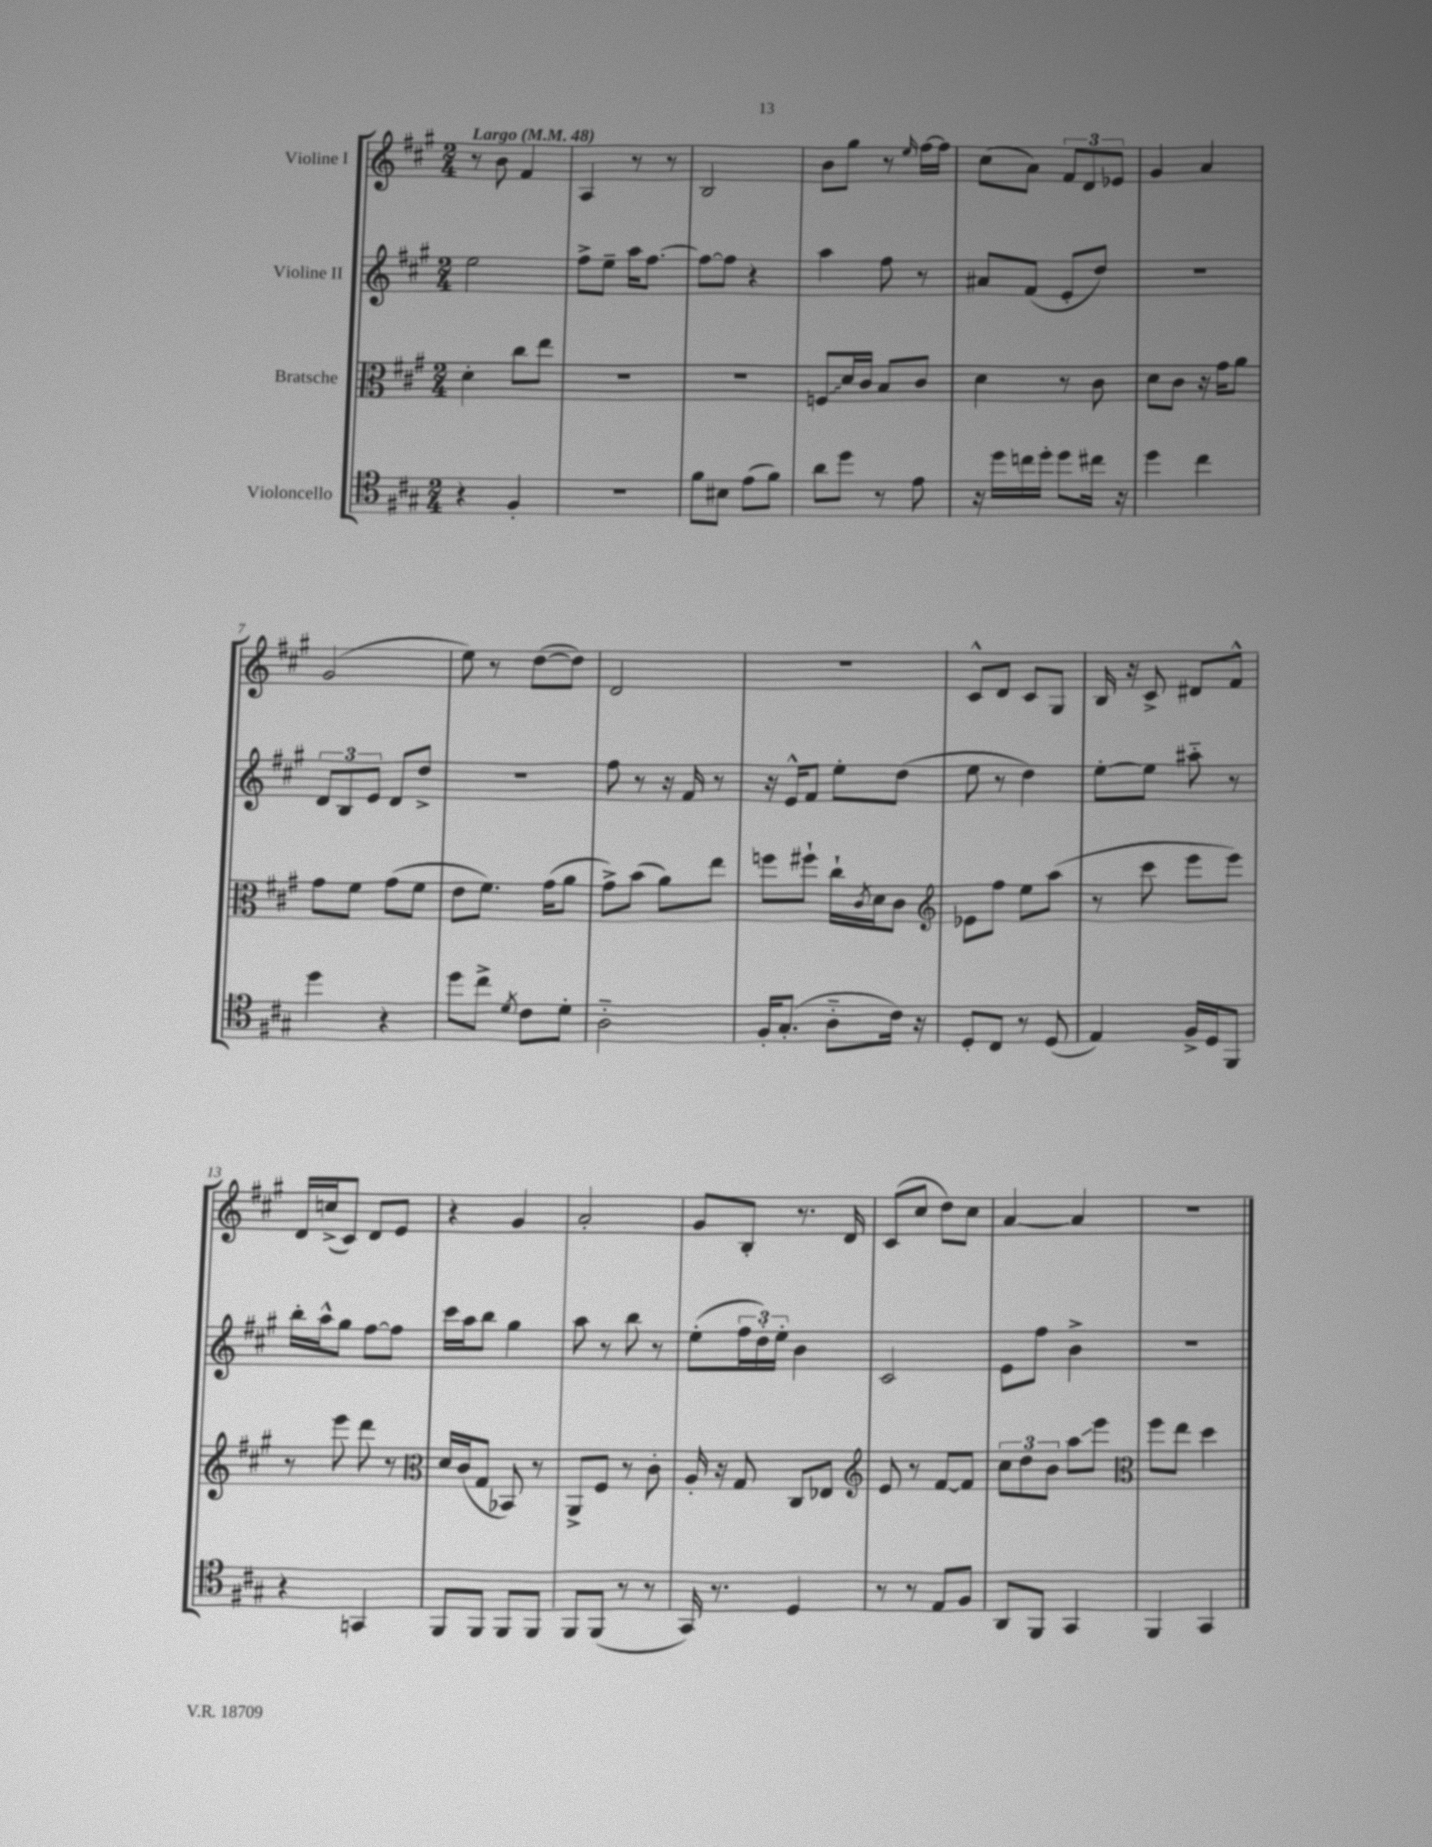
<<
\new StaffGroup <<
\new Staff = "s0" \with { instrumentName = "Violine I" } {
    \clef treble \key a \major \numericTimeSignature \time 2/4 \tempo "Largo" 4 = 48
    r8 b'8 fis'4 |
    a4 r8 r8 |
    b2 |
    b'8 gis''8 r8 \grace { e''16 } fis''16~ fis''16 |
    cis''8( a'8) \tuplet 3/2 { fis'8 d'8 ees'8 } |
    gis'4 a'4 |
    gis'2( |
    e''8) r8 d''8~( d''8) |
    d'2 |
    R2 |
    cis'8-^ d'8 cis'8 gis8 |
    b16 r16 cis'8-> dis'8 fis'8-^ |
    d'16 c''16->( cis'8) d'8 e'8 |
    r4 gis'4 |
    a'2-. |
    gis'8 b8-. r8. d'16 |
    cis'8( cis''8 d''8) cis''8 |
    a'4~ a'4 |
    R2 \bar "|." |
}
\new Staff = "s1" \with { instrumentName = "Violine II" } {
    \clef treble \key a \major \numericTimeSignature \time 2/4
    e''2 |
    fis''8-> e''8-- a''16 fis''8.~ |
    fis''8~ fis''8 r4 |
    a''4 fis''8 r8 |
    ais'8 fis'8( e'8-. d''8) |
    R2 |
    \tuplet 3/2 { d'8 b8 e'8 } d'8 d''8-> |
    R2 |
    fis''8 r8 r16 fis'16 r8 |
    r16 e'16-^ fis'8 e''8-. d''8( |
    e''8 r8 d''4) |
    e''8~-. e''8 ais''8-_ r8 |
    b''16-. a''16-^ gis''8 fis''8~ fis''8 |
    cis'''16 a''16 b''8 gis''4 |
    a''8 r8 b''8 r8 |
    e''8-.( \tuplet 3/2 { fis''16 d''16-.) e''16-. } b'4 |
    cis'2 |
    e'8 fis''8 b'4-> |
    R2 \bar "|." |
}
\new Staff = "s2" \with { instrumentName = "Bratsche" } {
    \clef alto \key a \major \numericTimeSignature \time 2/4
    d'4-. cis''8 e''8 |
    R2 |
    R2 |
    \once \override Glissando.style = #'zigzag f8\glissando d'16 cis'16 b8 cis'8 |
    d'4 r8 cis'8 |
    d'8 cis'8 r16 gis'16 a'8 |
    gis'8 fis'8 gis'8( fis'8 |
    e'8 fis'8.) gis'16( a'8 |
    gis'8->) b'8( a'8) e''8 |
    f''8 fis''8-! cis''16-! \acciaccatura { cis'8 } d'16 cis'8 |
    \clef treble ees'8 fis''8 e''8 a''8( |
    r8 cis'''8 e'''8 e'''8) |
    r8 e'''8 d'''8 r8 |
    \clef alto d'16 cis'16( gis8 bes,8) r8 |
    a,8-> fis8 r8 cis'8-. |
    a16-. r16 gis8 cis8 ees8 |
    \clef treble e'8 r8 fis'8~ fis'8 |
    \tuplet 3/2 { cis''8 d''8 b'8 } a''8\glissando e'''8 |
    \clef alto fis''8 e''8 d''4 \bar "|." |
}
\new Staff = "s3" \with { instrumentName = "Violoncello" } {
    \clef tenor \key a \major \numericTimeSignature \time 2/4
    r4 fis4-. |
    r2 |
    fis'8 bis8 e'8( fis'8) |
    a'8 d''8 r8 e'8 |
    r16 d''16 c''16 d''16-. d''8 cis''16 r16 |
    d''4 cis''4 |
    d''4 r4 |
    d''8 cis''8-> \acciaccatura { d'8 } cis'8 d'8-. |
    a2-_ |
    fis16-. gis8.-.( a8-_ cis'16) r16 |
    d8-. cis8 r8 d8( |
    e4) fis16-> d16 fis,8 |
    r4 g,4 |
    fis,8 fis,8 fis,8 fis,8 |
    fis,8 fis,8( r8 r8 |
    gis,16) r8. d4 |
    r8 r8 e8 fis8 |
    a,8 fis,8 gis,4 |
    fis,4 gis,4 \bar "|." |
}
>>
>>
